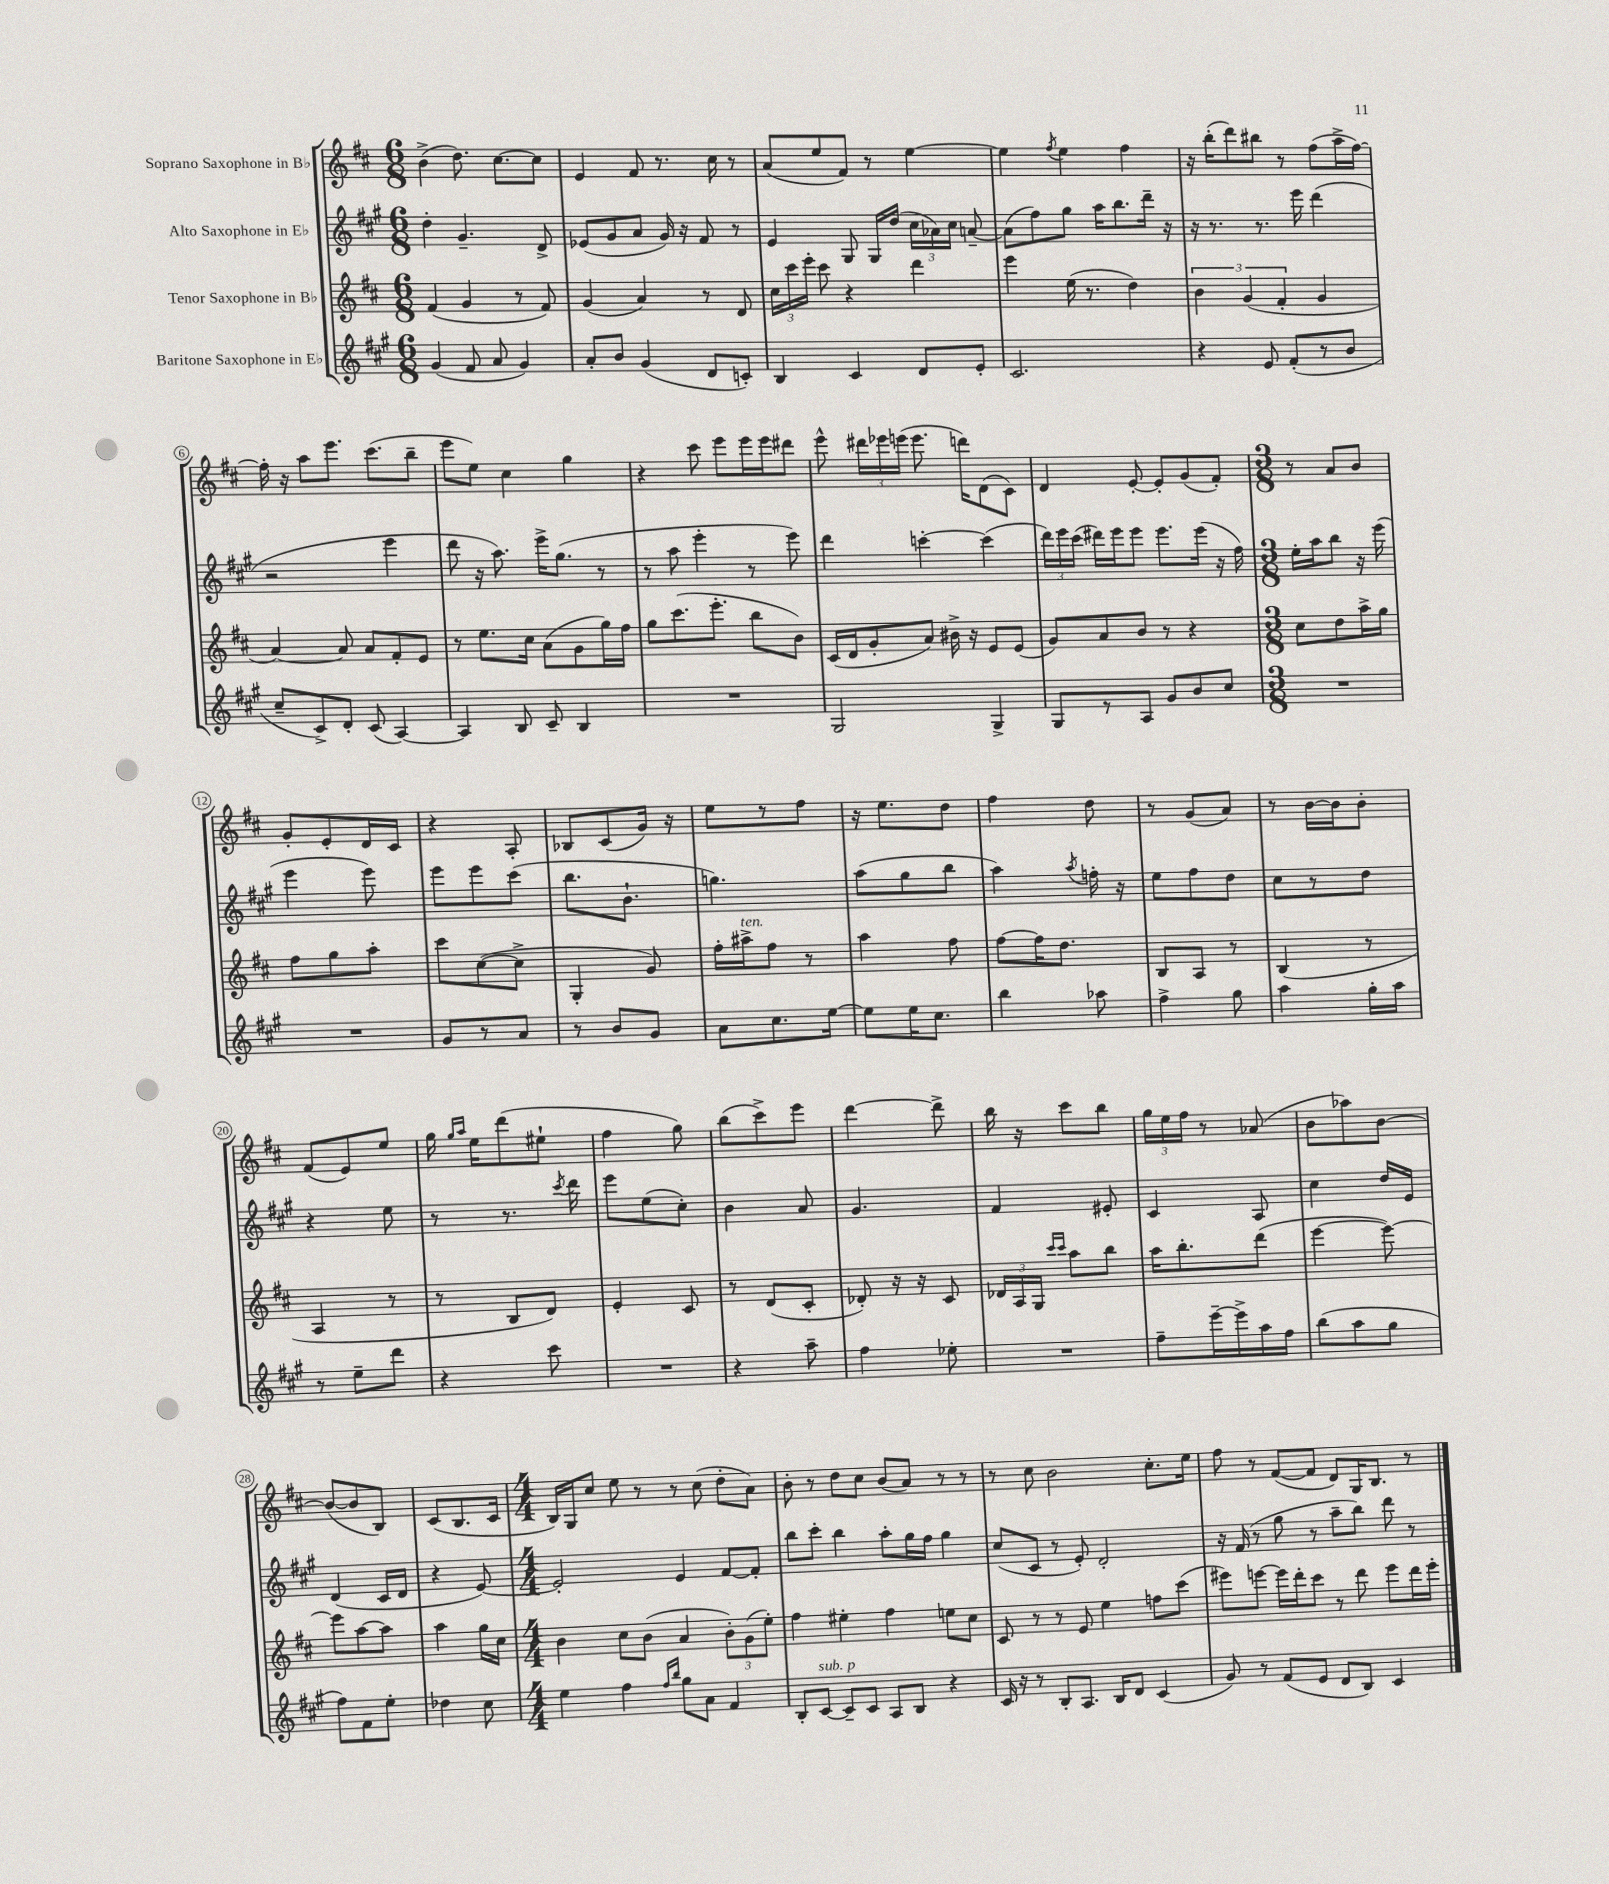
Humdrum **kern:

**kern	**kern	**kern	**kern
*part4	*part3	*part2	*part1
*staff4	*staff3	*staff2	*staff1
*I"Baritone Saxophone in E♭	*I"Tenor Saxophone in B♭	*I"Alto Saxophone in E♭	*I"Soprano Saxophone in B♭
*clefG2	*clefG2	*clefG2	*clefG2
*k[f#c#g#]	*k[f#c#]	*k[f#c#g#]	*k[f#c#]
*M6/8	*M6/8	*M6/8	*M6/8
=1	=1	=1	=1
(4g#/	(4f#/	4dd'\	(4b^\
8f#/	4g/	4.g#~/	8.dd\)
8a/	.	.	.
.	.	.	[8.cc#\L
4g#/)	8r	.	.
.	8f#/)	8d^/	8cc#\J]
=2	=2	=2	=2
8a'/L	(4g/	(8e-X/L	4e/
8b/J	.	8g#/	.
(4g#/	4a/)	8a/J	8f#/
.	.	16g#/)	8.r
.	.	16r	.
8d/L	8r	8f#/	.
.	.	.	16cc#\
8cn'/J)	8d/	8r	8r
=3	=3	=3	=3
4B/	24cc#\LL	4e/	(8a/L
.	24ccc#\	.	.
.	24eee'\JJ	.	.
.	8ccc#\	.	8ee/
4c#/	4r	8G#/	8f#/J)
.	.	16G#/LL	8r
.	.	(16dd/JJ	.
8d/L	4ddd\	24cc#\LL	[4ee\
.	.	24a-X\)	.
.	.	24cc#\JJ	.
8e'/J	.	[8an~/	.
=4	=4	=4	=4
2.c#/	4eee\	(8a\L]	4ee\]
.	.	8ff#\)	.
.	.	.	8qff#/
.	(16ee\	8gg#\J	4ee\
.	8.r	.	.
.	.	16aa\KL	.
.	.	8.bb\	.
.	4dd\)	.	4ff#\
.	.	16ddd~\Jk	.
.	.	16r	.
=5	=5	=5	=5
4r	6b\	16r	16r
.	.	8.r	(16bb'\KL
.	.	.	8ddd\)
.	(6g/	.	.
8e/	.	8.r	8bb#X\J
.	6f#'/	.	.
(8f#'/L	.	.	8r
.	.	16eee\	.
8r	4g/	(4ddd\	(8ff#\L
8b/J	.	.	16aa^\L
.	.	.	[16ff#\JJ)
!!LO:LB:g=z
=6	=6	=6	=6
8cc#~/L	[4a/)	2r	16ff#'\]
.	.	.	16r
8c#^/)	.	.	8aa\L
8d'/J	8a/]	.	8.eee\J
(8c#/	8a/L	.	.
.	.	.	(8.ccc#\L
[4A/)	8f#'/	4eee\	.
.	8e/J	.	8bb~\J
=7	=7	=7	=7
4A/]	8r	8ddd\	8eee\L
.	8.ee\L	16r	8ee\J)
.	.	8.aa\)	.
8B/	.	.	4cc#\
.	16cc#\Jk	.	.
8c#~/	(8a\L	16eee^\KL	.
.	.	(8.gg#\J	.
4B/	8g\	.	4gg\
.	16gg\L)	8r	.
.	16ff#\JJ	.	.
=8	=8	=8	=8
2.r	8gg\L	8r	4r
.	(8.ccc#\	8aa\	.
.	.	4eee'\	8ccc#\
.	8.eee'\J	.	.
.	.	.	8eee\L
.	8bb\L	8r	16eee\L
.	.	.	16eee\J
.	8b\J)	8eee\)	8ddd#X\J
=9	=9	=9	=9
2G#/	(16c#/LL	4ddd\	8eee^^\
.	16d/J	.	.
.	8g'/	.	24ddd#X\LL
.	.	.	24eee-X\
.	.	.	(24eeen\JJ
.	8a/J)	[4cccn'\	8.eee\
.	16b#X^\	.	.
.	16r	.	16dddn\KL)
4G#^/	8e/L	(4ccc\]	(8d\
.	(8e/J	.	8c#\J)
=10	=10	=10	=10
8G#/L	8g/L)	24ddd\LL)	4d/
.	.	24eee\	.
.	.	(24ccc#\JJ	.
8r	8a/	16ddd#X\LL)	.
.	.	16eee\J	.
8A/J	8b/J	8eee\J	[8e'/
8g#/L	8r	8.eee\L	8e'/L]
8b/	4r	.	(8g/
.	.	(16eee\Jk	.
8cc#/J	.	16r	8f#'/J)
.	.	16ff#\)	.
=11	=11	=11	=11
*M3/8	*M3/8	*M3/8	*M3/8
4.r	8cc#\L	16ee'\LL	8r
.	.	16aa\J	.
.	8dd\	8bb\J	8a/L
.	16aa^\L	16r	8b/J
.	16gg\JJ	(16eee\	.
!!LO:LB:g=z
=12	=12	=12	=12
4.r	8ff#\L	4eee\	8g'/L
.	8gg\	.	8e'/
.	8aa'\J	8eee\)	16d/L
.	.	.	16c#/JJ
=13	=13	=13	=13
8g#/L	8ccc#\L	8eee\L	4r
8r	([8cc#\	8eee\	.
8a/J	8cc#^\J]	(8ccc#\J	8A'/
=14	=14	=14	=14
8r	4G'/	8.bb\L	8B-X/L
8b/L	.	.	(8c#/
.	.	8.b`\J	.
8g#/J	8g/)	.	16g/Jk)
.	.	.	16r
=15	=15	=15	=15
8a\L	16ff#'\LL	4.ggn\)	8ee\L
!	!LO:TX:a:i:t=ten.	!	!
.	16aa#X^\J	.	.
8.cc#\	8ff#\J	.	8r
.	8r	.	8ff#\J
[16ee\Jk	.	.	.
=16	=16	=16	=16
8ee\L]	4aa\	(8aa\L	16r
.	.	.	8.ee\L
16ee\K	.	8gg#\	.
8.cc#\J	.	.	.
.	8ff#\	8bb\J	8dd\J
=17	=17	=17	=17
4bb\	[8ff#\L	4aa\)	4ff#\
.	16ff#\K]	.	.
.	8.dd\J	.	.
.	.	8qaa/	.
8aa-X\	.	16ffn'\	8dd\
.	.	16r	.
=18	=18	=18	=18
4ff#^\	8B/L	8ee\L	8r
.	8A/J	8ff#\	(8g/L
8gg#\	8r	8dd\J	8a/J)
=19	=19	=19	=19
4aa\	(4B/	8cc#\L	8r
.	.	8r	[16b\LL
.	.	.	16b\J]
16gg#'\LL	8r	8dd\J	8b'\J
16aa\JJ	.	.	.
!!LO:LB:g=z
=20	=20	=20	=20
8r	4A/	4r	(8f#/L
8ee~\L	.	.	8e/)
8ddd\J	8r	8ee\	8ee/J
=21	=21	=21	=21
4r	8r	8r	16gg\
.	.	.	16qqgg/LL
.	.	.	16qqaa/JJ
.	.	.	16ee\KL
.	8B/L	8.r	(8ddd\
8ccc#\	8d/J)	.	8ee#X`\J
.	.	8qccc#/	.
.	.	16ddd\	.
=22	=22	=22	=22
4.r	4e'/	8eee\L	4ff#\
.	.	(8ee\	.
.	8c#/	8cc#'\J)	8gg\)
=23	=23	=23	=23
4r	8r	4b\	(8bb\L
.	(8d/L	.	8ccc#^\)
8aa~\	8c#'/J	8a/	8eee\J
=24	=24	=24	=24
4ff#\	8d-X'/)	4.g#/	[4ddd\
.	16r	.	.
.	16r	.	.
8ee-X'\	8c#/	.	8ddd^\]
=25	=25	=25	=25
4.r	24d-X/LL	4f#/	16bb\
.	24A/	.	.
.	.	.	16r
.	24G/JJ	.	.
.	16qqccc#/LL	.	.
.	16qqccc#/JJ	.	.
.	8aa\L	.	8ccc#\L
.	8bb\J	8e#X'/	8bb\J
=26	=26	=26	=26
8ff#~\L	16aa\KL	4c#/	24gg\LL
.	.	.	24ee\
.	8.bb'\	.	.
.	.	.	24ff#\JJ
[16eee~\L	.	.	8r
16eee^\]	.	.	.
16aa\	(8ddd\J	8A/	(8a-X/
16ff#\JJ	.	.	.
=27	=27	=27	=27
(8bb\L	[4eee\	4cc#\	8b\L
8aa\	.	.	8aa-X\)
8gg#\J	8eee\_)	16dd/LL	[8b\J
.	.	16e/JJ	.
!!LO:LB:g=z
=28	=28	=28	=28
8ff#\L)	8eee\L]	(4d/	(8b/L_
8f#\	[8aa\	.	8b/]
8ee'\J	8aa\J]	16c#/LL	8B/J)
.	.	16d/JJ	.
=29	=29	=29	=29
4dd-X\	4aa\	4r	(8c#/L
.	.	.	8.B/
8cc#\	16gg\LL	[8e/)	.
.	16cc#\JJ	.	16c#/Jk
=30	=30	=30	=30
*M4/4	*M4/4	*M4/4	*M4/4
4ee\	4b\	2e'/]	16B/LL)
.	.	.	16G/J
.	.	.	8cc#/J
4ff#\	8cc#\L	.	8ee\
.	(8b\J	.	8r
16qqff#/LL	.	.	.
16qqbb/JJ	.	.	.
8gg#\L	4a/	4e/	8r
8a\J	.	.	(8cc#\
4f#/	12b'\L)	[8f#/L	8dd'\L
.	(12g\	.	.
.	.	8f#'/J]	8a\J)
.	12ee'\J)	.	.
=31	=31	=31	=31
8B'/L	4ff#\	8bb\L	8b'\
!LO:TX:a:i:t=sub. p	!	!	!
[8c#/J	.	8ccc#'\J	8r
8c#~/L]	4ee#X'\	4bb\	8dd\L
8c#/J	.	.	8cc#\J
8A/L	4ff#\	8aa'\L	(8b/L
8B/J	.	16gg#\L	8a/J)
.	.	16ff#\JJ	.
4r	8een\L	4gg#\	8r
.	8cc#\J	.	8r
=32	=32	=32	=32
16c#/	8c#/	(8cc#/L	8r
16r	.	.	.
8r	8r	8c#/J	8cc#\
8B'/L	8r	8r	2b\
8.A/J	8e/	8e'/)	.
.	4ee\	2d'/	.
16B/KL	.	.	.
8d/J	.	.	.
(4c#/	8ffn\L	.	8.cc#'\L
.	(8ccc#\J	.	.
.	.	.	16ee\Jk
=33	=33	=33	=33
8g#/)	8eee#X\L)	16r	8ff#\
.	.	(16f#/	.
8r	[8eeen\J	8r	8r
(8f#/L	16eee\LL]	8gg#\	([8f#/L
.	16ddd'\J	.	.
8e/J	8ccc#\J	8r	8f#/J]
8d/L	8r	8aa~\L	8d/L)
8B/J)	8ddd\	8bb\J)	16G/K
.	.	.	8.B/J
4c#/	8eee\L	8ddd\	.
.	16ddd\L	8r	8r
.	16eee'\JJ	.	.
==	==	==	==
*-	*-	*-	*-
